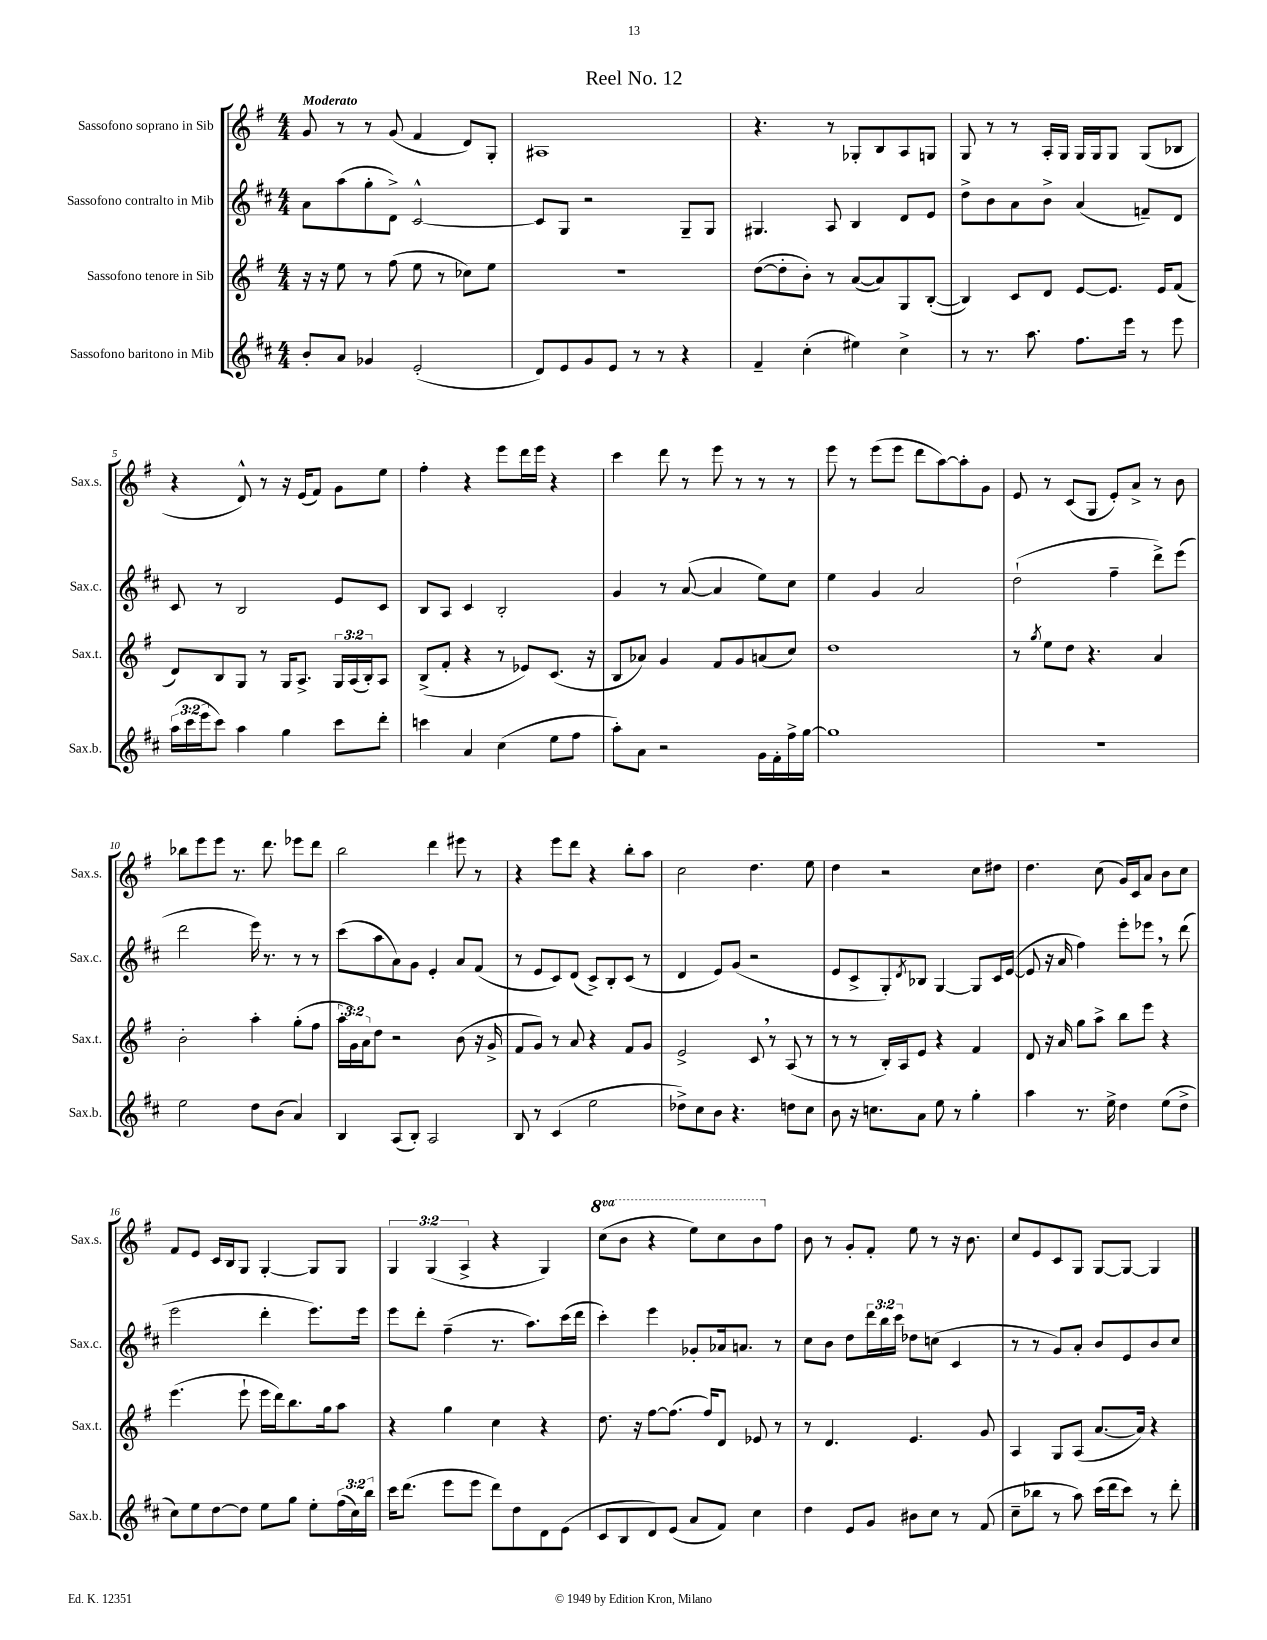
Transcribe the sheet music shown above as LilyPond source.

\header { title = "Reel No. 12" }
<<
\new StaffGroup <<
\new Staff = "s0" \with { instrumentName = "Sassofono soprano in Sib" shortInstrumentName = "Sax.s." } {
    \clef treble \key g \major \numericTimeSignature \time 4/4 \override Staff.TupletNumber.text = #tuplet-number::calc-fraction-text \set Staff.ottavationMarkups = #ottavation-simple-ordinals \tempo "Moderato"
    g'8 r8 r8 g'8( fis'4 d'8) g8-. |
    ais1 |
    r4. r8 ges8-. b8 a8 g8 |
    g8 r8 r8 a16-. g16 g16 g16 g8 g8( bes8 |
    r4 d'8-^) r8 r16 e'16( fis'8) g'8 e''8 |
    fis''4-. r4 e'''8 d'''16 e'''16 r4 |
    c'''4 d'''8 r8 e'''8 r8 r8 r8 |
    e'''8 r8 e'''8( e'''8 d'''8 a''8~) a''8-. g'8 |
    e'8 r8 c'8( g8 e'8-.) a'8-> r8 b'8 |
    bes''8 e'''8 e'''8 r8. d'''8. ees'''8 d'''8 |
    b''2 d'''4 eis'''8 r8 |
    r4 e'''8 d'''8 r4 b''8-. a''8 |
    c''2 d''4. e''8 |
    d''4 r2 c''8 dis''8 |
    d''4. c''8( g'16) c'16 a'8 b'8 c''8 |
    fis'8 e'8 c'16 b16 g8 g4~-. g8 g8 |
    \tuplet 3/2 { g4 g4( a4-> } r4 g4) |
    \ottava #1 c'''8( b''8 r4 e'''8) c'''8 b''8 \ottava #0 fis''8 |
    b'8 r8 g'8-. fis'8-. e''8 r8 r16 b'8. |
    c''8 e'8 c'8 g8 g8~ g8~ g4 \bar "|." |
}
\new Staff = "s1" \with { instrumentName = "Sassofono contralto in Mib" shortInstrumentName = "Sax.c." } {
    \clef treble \key d \major \numericTimeSignature \time 4/4 \override Staff.TupletNumber.text = #tuplet-number::calc-fraction-text
    a'8 a''8( g''8-. d'8->) cis'2~-^ |
    cis'8 g8 r2 g8-- g8 |
    gis4. a8 b4 d'8 e'8 |
    d''8-> b'8 a'8 b'8-> a'4( f'8--) d'8 |
    cis'8 r8 b2 e'8 cis'8 |
    b8 a8 cis'4 b2-. |
    g'4 r8 a'8~( a'4 e''8) cis''8 |
    e''4 g'4 a'2 |
    d''2-!( fis''4-- d'''8->) e'''8( |
    d'''2 e'''16) r8. r8 r8 |
    cis'''8( a''8 a'8) g'8 e'4-. a'8 fis'8( |
    r8 e'8 cis'8) d'8( cis'8->) b8-. cis'8( r8 |
    d'4 e'8) g'8( r2 |
    e'8 cis'8-> g8-.) \acciaccatura { d'8 } bes8 g4~ g8 cis'16 e'16~( |
    e'8 r16 a'16 fis''4) e'''8-. ees'''8 \breathe r8 d'''8( |
    e'''2 d'''4-. e'''8.) e'''16 |
    e'''8 d'''8-. fis''4--( r8. a''8.) cis'''16( d'''16 |
    cis'''4-.) e'''4 ges'8-. aes'16 a'8. r8 |
    cis''8 b'8 d''8 \tuplet 3/2 { d'''16 b''16 cis'''16 } des''8 c''8( cis'4 |
    r8 r8 g'8) a'8-. b'8 e'8 b'8 cis''8 \bar "|." |
}
\new Staff = "s2" \with { instrumentName = "Sassofono tenore in Sib" shortInstrumentName = "Sax.t." } {
    \clef treble \key g \major \numericTimeSignature \time 4/4 \override Staff.TupletNumber.text = #tuplet-number::calc-fraction-text
    r16 r16 e''8 r8 fis''8( e''8 r8 ces''8) e''8 |
    r1 |
    d''8~( d''8-. b'8-.) r8 a'8~( a'8) g8 b8~-.( |
    b4) c'8 d'8 e'8~ e'8. e'16 fis'8( |
    d'8) b8 g8 r8 g16 a8.-> \tuplet 3/2 { g16 a16( b16-.) } a8 |
    b8->( fis'8-. r4 r8 ees'8) c'8.( r16 |
    b8 aes'8) g'4 fis'8 g'8 a'8( c''8) |
    d''1 |
    r8 \acciaccatura { g''8 } e''8 d''8 r4. a'4 |
    b'2-. a''4-. g''8-.( fis''8 |
    \tuplet 3/2 { a''16-. g'16) a'16 } d''8 r2 b'8( r16 g'16-> |
    fis'8 g'8) r8 a'8 r4 fis'8 g'8 |
    e'2-> c'8 \breathe r8 a8( r8 |
    r8 r8 b16-.) a16 e'8 r4 fis'4 |
    d'8 r16 a'16 g''8 a''8-> b''8 e'''8 r4 |
    e'''4.( e'''8-! e'''16 d'''16) b''8. g''16 a''8 |
    r4 g''4 c''4 r4 |
    d''8. r16 fis''8~ fis''8.( fis''16) d'8 ees'8 r8 |
    r8 d'4. e'4. g'8 |
    a4 g8 a8( a'8.~ a'16) r4 \bar "|." |
}
\new Staff = "s3" \with { instrumentName = "Sassofono baritono in Mib" shortInstrumentName = "Sax.b." } {
    \clef treble \key d \major \numericTimeSignature \time 4/4 \override Staff.TupletNumber.text = #tuplet-number::calc-fraction-text
    b'8-. a'8 ges'4 e'2-.( |
    d'8) e'8 g'8 e'8 r8 r8 r4 |
    fis'4-- cis''4-.( eis''4) cis''4-> |
    r8 r8. a''8. fis''8. e'''16 r8 e'''8 |
    \tuplet 3/2 { a''16( cis'''16 e'''16 } cis'''8) a''4 g''4 cis'''8 d'''8-. |
    c'''4 a'4 cis''4( e''8 fis''8 |
    a''8-.) a'8 r2 g'16 fis'16-. fis''16-> g''16~ |
    g''1 |
    R1 |
    e''2 d''8 b'8( a'4) |
    b4 a8( b8-.) a2 |
    b8 r8 cis'4( e''2 |
    des''8->) cis''8 b'8 r4. d''8 cis''8 |
    b'8 r16 c''8. a'8 e''8 r8 g''4-. |
    a''4 r8. e''16-> d''4 e''8( d''8-> |
    cis''8) e''8 d''8~ d''8 e''8 g''8 e''8-. \tuplet 3/2 { fis''16( cis''16) b''16 } |
    cis'''16 d'''8.( e'''8 e'''8 d'''8) d''8 d'8 e'8( |
    cis'8 b8 d'8) e'8( a'8 fis'8) cis''4 |
    d''4 e'8 g'8 bis'8 cis''8 r8 fis'8( |
    cis''8-- bes''8 r8 a''8) cis'''16( d'''16 cis'''8) r8 d'''8-. \bar "|." |
}
>>
>>
